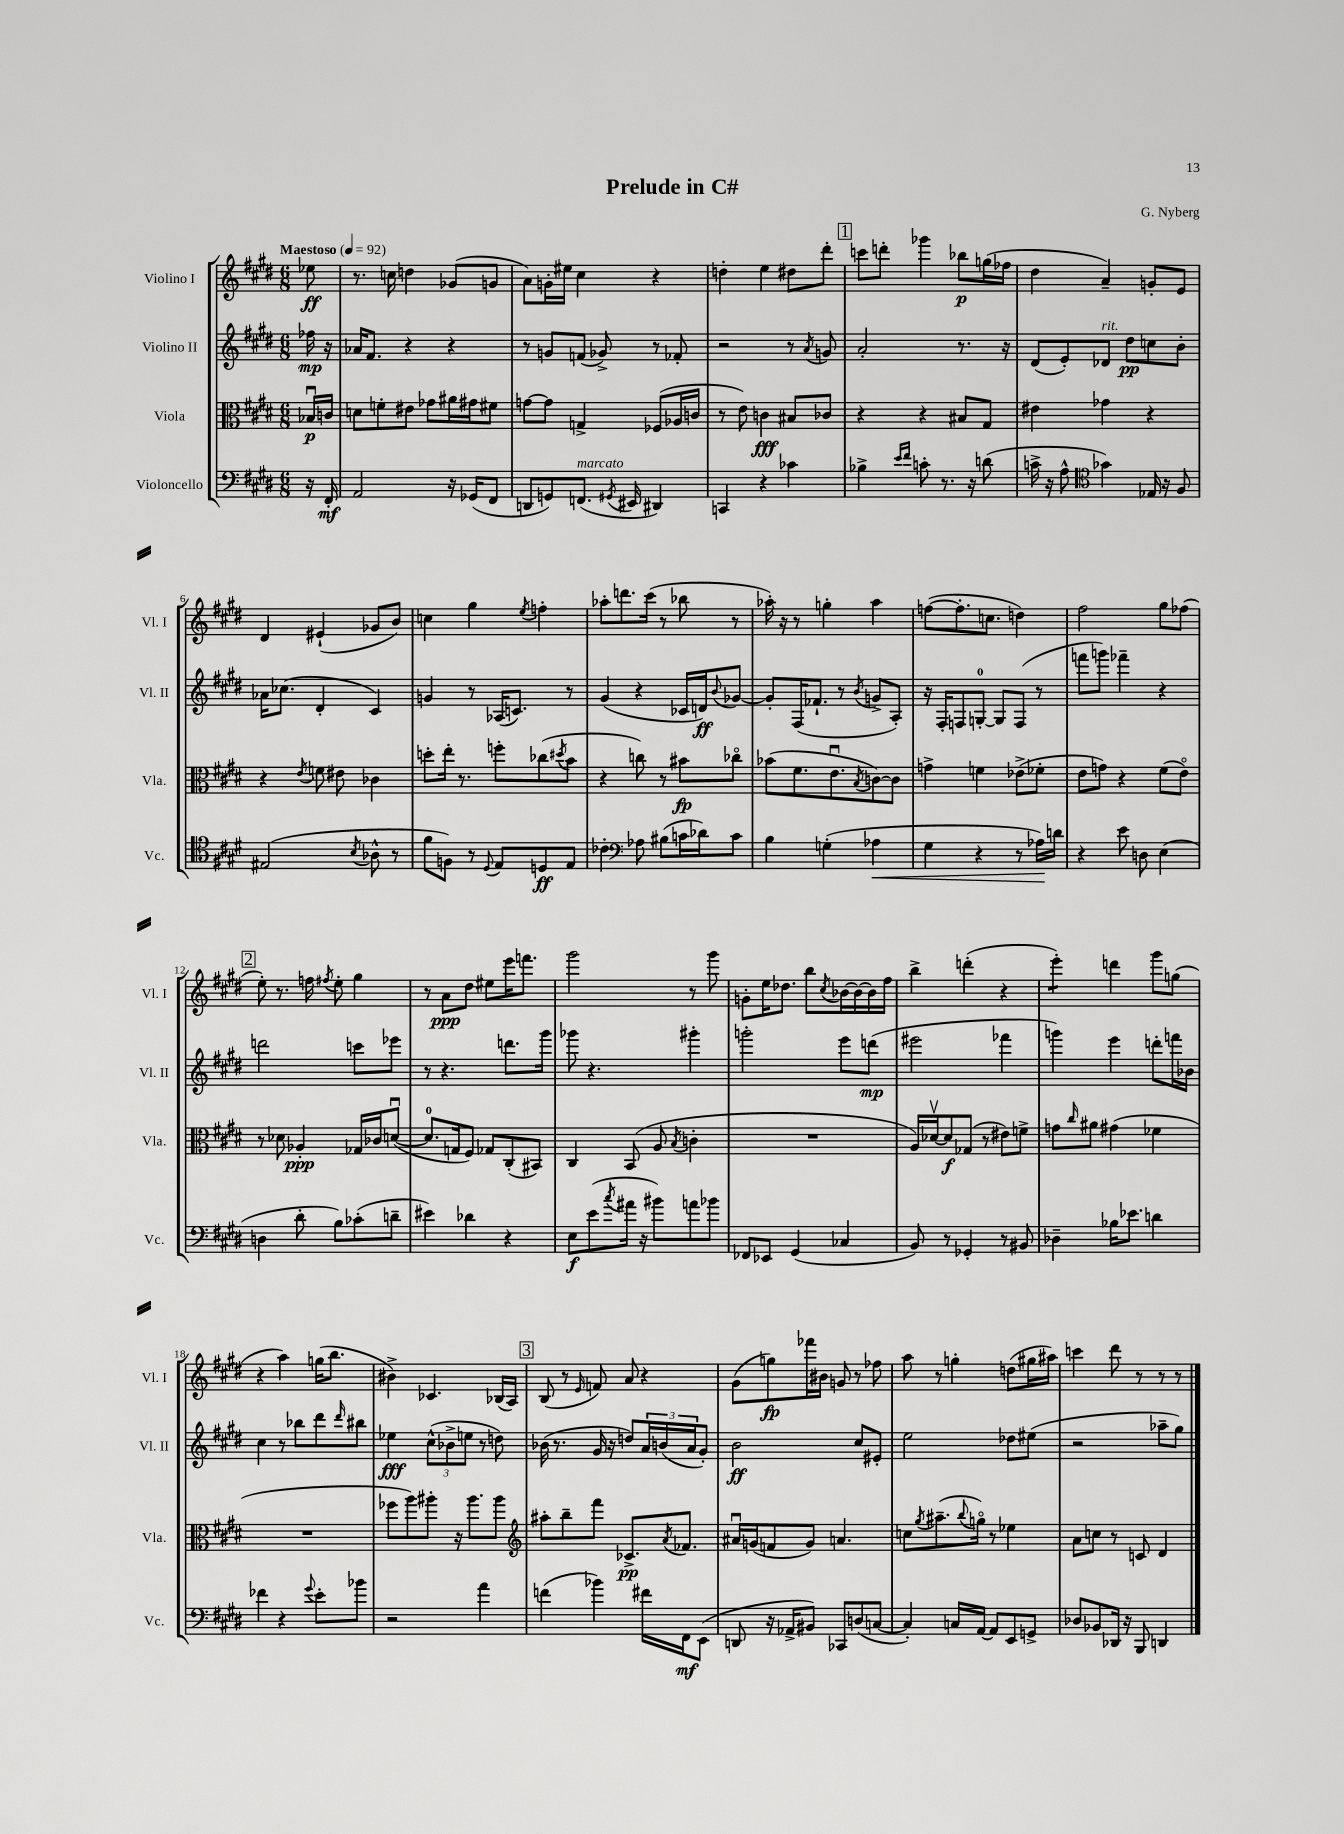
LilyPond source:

\header { title = "Prelude in C#" composer = "G. Nyberg" }
<<
\new StaffGroup <<
\new Staff = "s0" \with { instrumentName = "Violino I" shortInstrumentName = "Vl. I" } {
    \clef treble \key e \major \numericTimeSignature \time 6/8 \partial 8 \tempo "Maestoso" 4 = 92
    ees''8\ff |
    r8. c''16 d''4 ges'8( g'8 |
    a'8) g'16-. eis''16 cis''4 r4 |
    d''4-. e''4 dis''8 dis'''8-. |
    \mark \markup { \box "1" } c'''8 d'''8-. ges'''4 bes''8\p g''16( fes''16 |
    dis''4 a'4--) g'8-. e'8 |
    dis'4 eis'4-!( ges'8 b'8) |
    c''4 gis''4 \acciaccatura { e''8 } f''4-. |
    aes''8-. d'''8. cis'''16( r8 bes''8 r8 |
    aes''16-.) r16 r8 g''4-. aes''4 |
    f''8~( f''8.-. c''8. d''4) |
    fis''2 gis''8 fes''8( |
    \mark \markup { \box "2" } e''8-.) r8. f''16 \acciaccatura { fis''8 } e''8-. gis''4 |
    r8 a'8\ppp dis''8 eis''8 e'''16 f'''8. |
    gis'''2 r8 gis'''8 |
    g'8-. e''16 des''8. b''8 \acciaccatura { cis''8 } bes'16~ bes'16~ bes'16 fis''16 |
    b''4-> d'''4-.( r4 |
    e'''4:8-.) d'''4 gis'''8 g''8( |
    r4 a''4) g''16( b''8. |
    bis'4->) ces'4. bes16( a16) |
    \mark \markup { \box "3" } b8( r8 \grace { e'16 } f'8) a'8 r4 |
    gis'8( g''8\fp) fes'''16 bis'16 g'8 r8 fes''8 |
    a''8 r8 g''4-. d''8( gis''16 ais''16) |
    c'''4 dis'''8 r8 r8 r8 \bar "|." |
}
\new Staff = "s1" \with { instrumentName = "Violino II" shortInstrumentName = "Vl. II" } {
    \clef treble \key e \major \numericTimeSignature \time 6/8 \partial 8
    fes''16\mp r16 |
    aes'16 fis'8. r4 r4 |
    r8 g'8 f'8( ges'8->) r8 fes'8-. |
    r2 r8 \acciaccatura { a'8 } g'8 |
    \mark \markup { \box "1" } a'2-. r8. r16 |
    dis'8( e'8-.) des'8^\markup { \italic "rit." } dis''8\pp c''8 b'8-. |
    aes'16 ces''8.( dis'4-. cis'4) |
    g'4 r8 aes16( c'8.) r8 |
    gis'4( r4 ces'16 d'16\ff) \appoggiatura { b'8 } ges'8~ |
    ges'8-. fis16( fes'8.-! r8 \acciaccatura { b'8 } g'8-> a8-.) |
    r16 fis16-. f8 g8-0~-. g8 f8( r8 |
    f'''8 g'''8) fes'''4-- r4 |
    \mark \markup { \box "2" } d'''2 c'''8 ees'''8 |
    r8 r4. d'''8. gis'''16 |
    ges'''8 r4. gis'''4-. |
    g'''2-. e'''8 d'''8\mp( |
    eis'''2 fes'''4 |
    g'''4) e'''4 d'''8-. f'''16 bes'16 |
    cis''4 r8 bes''8 dis'''8 \grace { dis'''16 } bis''8 |
    ees''4\fff \tuplet 3/2 { cis''8-^( bes'8-> e''8 } r8 d''8) |
    \mark \markup { \box "3" } bes'16( r8. gis'16 r16 d''8) \tuplet 3/2 { a'16 b'16( a'16 } gis'8-.) |
    b'2\ff cis''8 eis'8-. |
    e''2 des''8 eis''8( |
    r2 aes''8-- gis''8) \bar "|." |
}
\new Staff = "s2" \with { instrumentName = "Viola" shortInstrumentName = "Vla." } {
    \clef alto \key e \major \numericTimeSignature \time 6/8 \partial 8
    bes16\downbow\p c'16 |
    d'8 f'8-. eis'8 ges'8 ais'16 gis'16 fis'8 |
    g'8~ g'8 g4-> fes8( aes16 c'16 |
    r8 e'8) c'4\fff bis8 ces'8 |
    \mark \markup { \box "1" } r4 r4 bis8 gis8 |
    eis'4 ges'4 r4 |
    r4 \acciaccatura { e'8 } f'8 eis'8 ces'4 |
    d''8-. e''16-. r8. f''8-. ces''8( \acciaccatura { dis''8 } b'8 |
    r4 c''8) r8 bis'8\fp ces''8\flageolet |
    bes'8( fis'8. e'8.\downbow \acciaccatura { b8 } c'8~) c'8 |
    g'4-> f'4 ees'8->( fes'8-. |
    e'8 g'8) r4 fis'8( e'8\flageolet) |
    \mark \markup { \box "2" } r8 des'8 aes4-.\ppp ges16 ces'16 d'8~\downbow( |
    d'8.-0 g16 fis8) ges8 cis8-.( bis,8) |
    cis4 b,8( a8 \acciaccatura { b8 } c'4-. |
    R2. |
    a16) des'16~\upbow des'8\f ges8( r8 eis'8) f'8-> |
    g'8 \grace { cis''16 } ais'8 gis'4( fes'4 |
    R2. |
    fes''8 a''8) ais''8-. r16 ais''8. ais''8 |
    \mark \markup { \box "3" } \clef treble ais''8-. b''8-- fis'''8 ces'8.->\pp \acciaccatura { a'8 } fes'8. |
    ais'16\downbow g'16( f'8 g'8) a'4. |
    c''8 \acciaccatura { gis''8 } ais''8.--( \appoggiatura { b''8 } g''16\flageolet) r8 ees''4 |
    a'8 c''8 r8 c'8 dis'4 \bar "|." |
}
\new Staff = "s3" \with { instrumentName = "Violoncello" shortInstrumentName = "Vc." } {
    \clef bass \key e \major \numericTimeSignature \time 6/8 \partial 8
    r16 fis,16-.\mf |
    a,2 r16 ges,16( fis,8 |
    d,8 g,8) f,8.^\markup { \italic "marcato" }( \acciaccatura { gis,8 } eis,16 dis,4) |
    c,4 r4 ces'4 |
    \mark \markup { \box "1" } bes4-> \grace { e'16 fis'16 } c'8-. r8. r16 d'8( |
    c'16-> r16 a8-^ \clef tenor ges'4) ees16 r16 fis8 |
    eis2( \acciaccatura { b8 } aes8-^ r8 |
    fis'8 f8) r8 \appoggiatura { dis8 } e8 d8\ff e8 |
    ces'4-. \clef bass aes8 bis8( c'16 des'16) c'8 |
    b4 g4-.( aes4\< |
    gis4 r4 r8 aes16\!) d'16 |
    r4 e'8 d8 e4( |
    \mark \markup { \box "2" } d4 dis'8-. b8) ces'8-.( d'8-- |
    eis'4) des'4 r4 |
    e8\f e'8( \acciaccatura { cis''8 } ais'16 r16 bis'8) a'8 bes'8 |
    fes,8 ees,8 gis,4( ces4 |
    b,8) r8 ges,4-. r8 bis,8 |
    des4-- bes16 ees'8. d'4 |
    fes'4 r4 \appoggiatura { gis'8 } e'8-. bes'8 |
    r2 a'4 |
    \mark \markup { \box "3" } f'4( bes'4) fis'16 fis,16\mf e,8( |
    d,8 r16 aes,16-> bis,8) ces,8 d8( c8~ |
    c4-.) c16 a,16~ a,8 e,8 g,8-> |
    des8 bes,8 des,16 r16 b,,8 d,4 \bar "|." |
}
>>
>>
